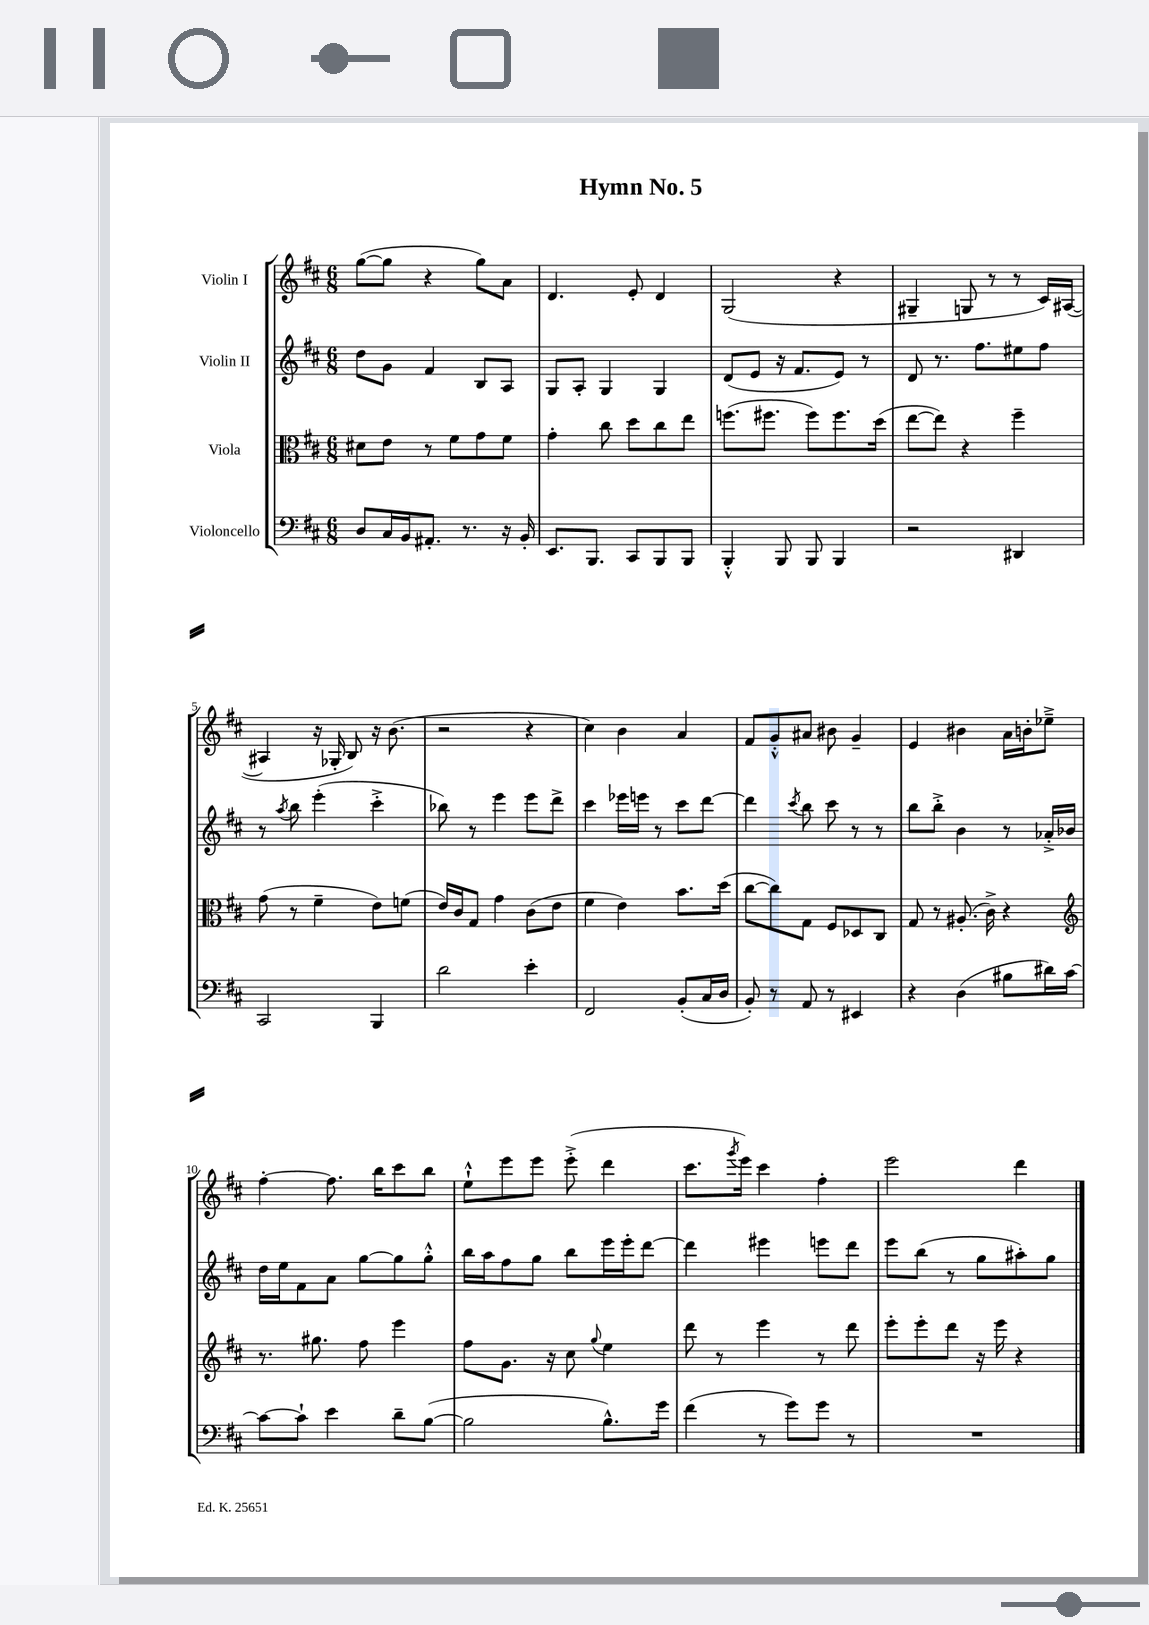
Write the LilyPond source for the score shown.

\header { title = "Hymn No. 5" }
<<
\new StaffGroup <<
\new Staff = "s0" \with { instrumentName = "Violin I" } {
    \clef treble \key d \major \numericTimeSignature \time 6/8
    g''8~( g''8 r4 g''8) a'8 |
    d'4. e'8-. d'4 |
    g2( r4 |
    gis4-- g8 r8 r8 cis'16) ais16~( |
    ais4 r16 ges16-. b8) r16 b'8.( |
    r2 r4 |
    cis''4) b'4 a'4 |
    fis'8 g'8-.-^ ais'8 bis'8 g'4-- |
    e'4 bis'4 a'16 b'16-. ees''8---> |
    fis''4~-. fis''8. b''16 cis'''8 b''8 |
    e''8-!-^ e'''8 e'''8 e'''8-.->( d'''4 |
    cis'''8. \acciaccatura { g'''8 } e'''16) cis'''4 fis''4-. |
    e'''2 d'''4 \bar "|." |
}
\new Staff = "s1" \with { instrumentName = "Violin II" } {
    \clef treble \key d \major \numericTimeSignature \time 6/8
    d''8 g'8 fis'4 b8 a8 |
    g8 a8-. g4 g4 |
    d'8( e'8 r16 fis'8. e'8) r8 |
    d'8 r8. fis''8. eis''8 fis''8 |
    r8 \acciaccatura { a''8 } b''8 e'''4-.( cis'''4-.-> |
    bes''8) r8 e'''4 e'''8 d'''8-> |
    cis'''4 ees'''16 e'''16 r8 cis'''8 d'''8~ |
    d'''4 \acciaccatura { cis'''8 } b''8 cis'''8 r8 r8 |
    b''8 b''8-.-> b'4 r8 aes'16-.-> bes'16 |
    d''16 e''16 fis'8 a'8 g''8~ g''8 g''8-.-^ |
    b''16 a''16 fis''8 g''8 b''8 e'''16 e'''16-. d'''8~ |
    d'''4 eis'''4 e'''8 d'''8 |
    e'''8 b''8( r8 g''8 ais''8-.) g''8 \bar "|." |
}
\new Staff = "s2" \with { instrumentName = "Viola" } {
    \clef alto \key d \major \numericTimeSignature \time 6/8
    dis'8 e'8 r8 fis'8 g'8 fis'8 |
    g'4-. cis''8 d''8 cis''8 e''8 |
    f''8.( fis''8. fis''8) fis''8. d''16( |
    e''8~ e''8) r4 fis''4-- |
    g'8( r8 fis'4-- e'8) f'8( |
    e'16) cis'16 g8 g'4 cis'8( e'8 |
    fis'4 e'4) b'8. d''16( |
    cis''8~ cis''8) g8 fis8 des8 cis8 |
    g8 r8 ais8.-.( cis'16->) r4 |
    \clef treble r8. gis''8. fis''8 e'''4 |
    fis''8 g'8. r16 cis''8 \appoggiatura { g''8 } e''4 |
    d'''8 r8 e'''4 r8 d'''8 |
    e'''8-. e'''8-. d'''8 r16 e'''16 r4 \bar "|." |
}
\new Staff = "s3" \with { instrumentName = "Violoncello" } {
    \clef bass \key d \major \numericTimeSignature \time 6/8
    d8 cis16 b,16 ais,8.-. r8. r16 b,16-. |
    e,8. b,,8. cis,8 b,,8 b,,8 |
    b,,4-.-^ b,,8 b,,8 b,,4 |
    r2 dis,4 |
    cis,2 b,,4 |
    d'2 e'4-. |
    fis,2 b,8-.( cis16 d16 |
    b,8-.) r8 a,8 r8 eis,4 |
    r4 d4( bis8 dis'16) cis'16~ |
    cis'8~ cis'8-! e'4 d'8-- b8~( |
    b2 b8.-^) g'16 |
    fis'4( r8 g'8) g'8 r8 |
    R2. \bar "|." |
}
>>
>>
